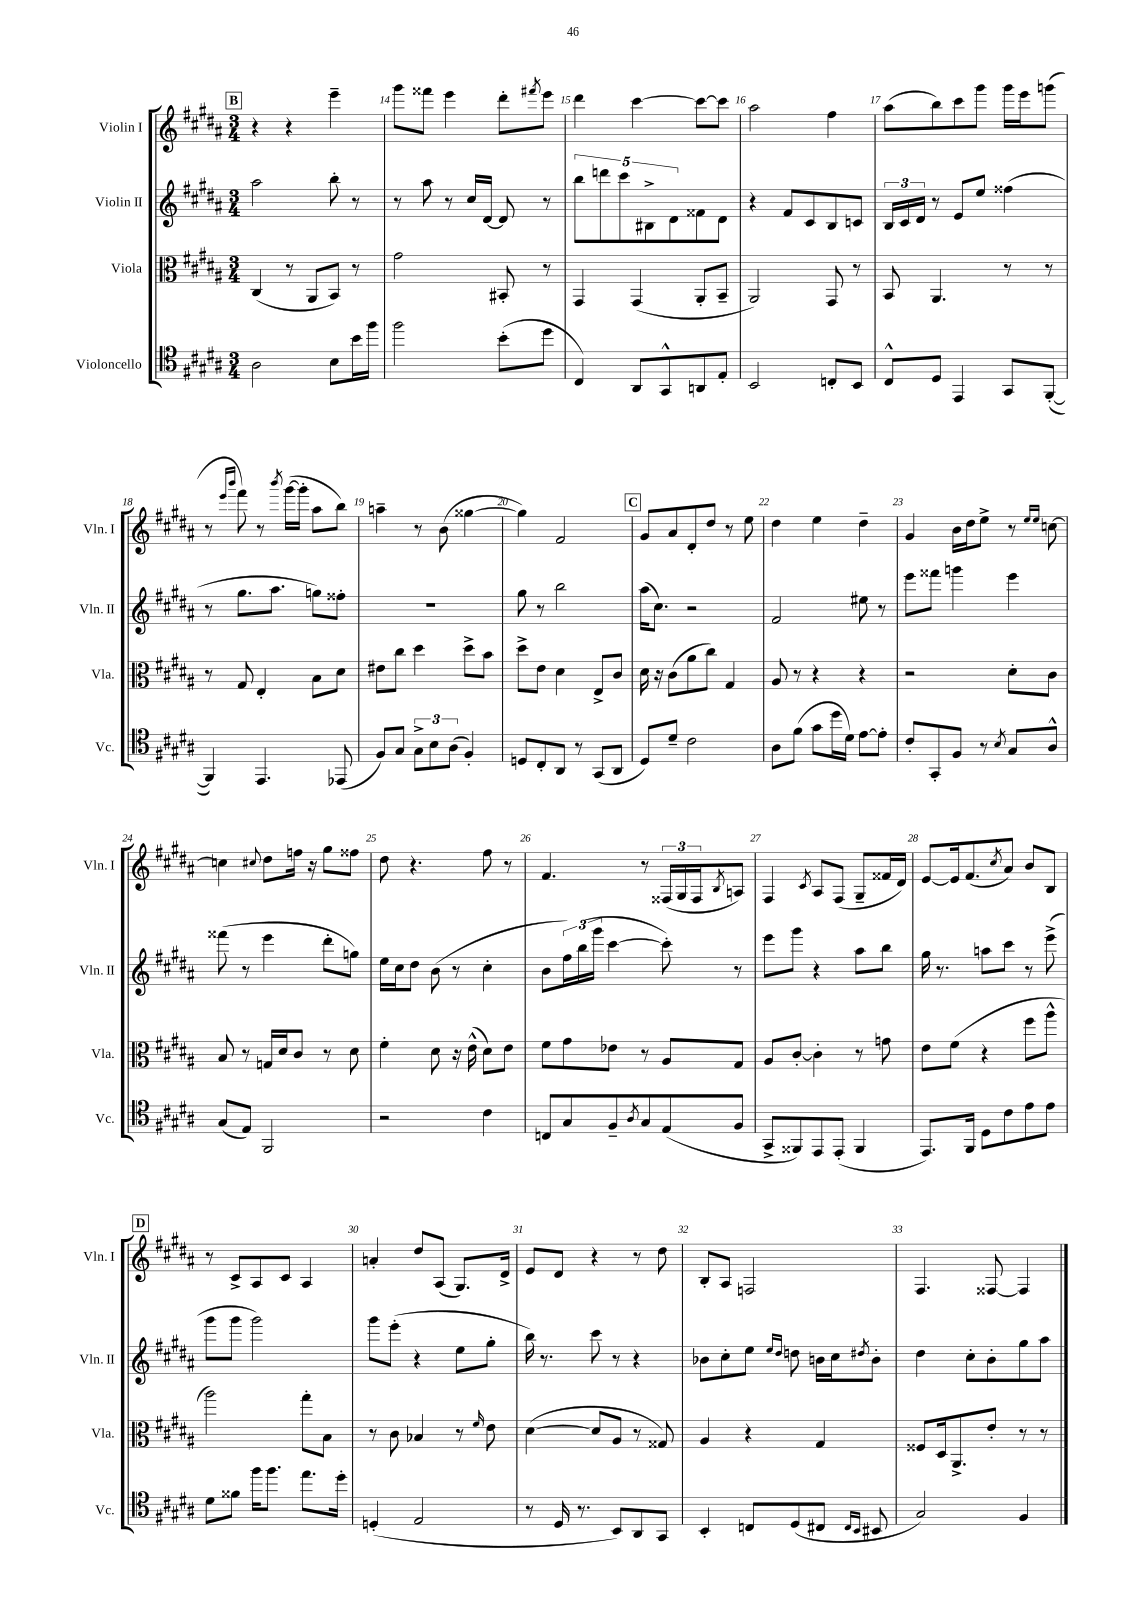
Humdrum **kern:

**kern	**kern	**kern	**kern
*staff4	*staff3	*staff2	*staff1
*clefC4	*clefC3	*clefG2	*clefG2
*k[f#c#g#d#a#]	*k[f#c#g#d#a#]	*k[f#c#g#d#a#]	*k[f#c#g#d#a#]
*M3/4	*M3/4	*M3/4	*M3/4
2A#	(4C#	2aa#	4r
.	8r	.	4r
.	8AA#	.	.
8B	8BB)	8bb'	4eee~
16b	8r	8r	.
16ff#	.	.	.
=	=	=	=
2ff#	2g#	8r	8ggg#
.	.	8aa#	8fff##
.	.	8r	4eee
.	.	16cc#	.
.	.	[16d#	.
(8b'	8BB#'	8d#]	8ddd#'
.	.	.	8qfff#
8dd#	8r	8r	8eee
=	=	=	=
4C#)	4GG#	10bb	4ddd#
.	.	10ddd	.
.	.	10ccc#	.
8AA#	(4GG#	.	[4ccc#
.	.	10B#^	.
8GG#^^	.	.	.
.	.	10d#	.
8AA	8AA#'	8f##	8ccc#_
8E'	8BB~	8d#	8ccc#]
=	=	=	=
2BB	2AA#)	4r	2aa#
.	.	8f#	.
.	.	8c#	.
8C'	8GG#	8B	4ff#
8BB	8r	8c	.
=	=	=	=
8C#^^	8BB	24B	(8aa#
.	.	24c#	.
.	.	24d#	.
8D#	4.AA#	8r	8bb)
4EE	.	8e	8ccc#
.	.	8ee	8ggg#
8GG#	8r	(4ff##	16ggg#
.	.	.	16eee
([8FF#'	8r	.	(8ggg
=	=	=	=
4FF#])	8r	8r	8r
.	.	.	16qqeee
.	.	.	16qqbbb
.	8G#	8.gg#	8fff#)
4.EE	4E'	.	8r
.	.	8.aa#	.
.	.	.	8qbbb
.	.	.	([16ggg#
.	.	.	16ggg#']
.	8B	8gg)	8aa#
(8EE-	8d#	8ff##'	8bb)
=	=	=	=
8F#)	8e#	2.r	4aa~
8G#	8cc#	.	.
12G#^	4dd#	.	8r
12B	.	.	.
.	.	.	(8b
(12A#	.	.	.
4F#')	8dd#^	.	[4gg##
.	8b	.	.
=	=	=	=
8D	8dd#^	8gg#	4gg##])
8C#'	8e	8r	.
8AA#	4d#	2bb	2f#
8r	.	.	.
(8GG#	8E^	.	.
8AA#	8c#	.	.
=	=	=	=
8D#)	16d#	(16aa#	8g#
.	16r	8.cc#)	.
8d#~	(8c#	.	8a#
2c#	8a#	2r	8d#'
.	8cc#)	.	8dd#
.	4G#	.	8r
.	.	.	8ee
=	=	=	=
8A#	8A#	2f#	4dd#
(8f#	8r	.	.
8g#	4r	.	4ee
16dd#	.	.	.
16d#)	.	.	.
[8e	4r	8ee#	4dd#~
8e']	.	8r	.
=	=	=	=
8c#'	2r	8eee	4g#
8GG#'	.	8fff##	.
8F#	.	4ggg	16b
.	.	.	16dd#
8r	.	.	8ee^
8qB	.	.	.
8G#	8d#'	4eee	8r
.	.	.	16qqee
.	.	.	16qqee
8A#^^	8c#	.	[8cc
=	=	=	=
(8G#	8B	(8fff##	4cc]
8E)	8r	8r	.
.	.	.	8qqcc#
2FF#	16G	4eee	8dd#
.	16d#	.	.
.	8c#	.	16ff
.	.	.	16r
.	8r	8ddd#'	8gg#
.	8d#	8gg)	8ff##
=	=	=	=
2r	4f#'	16ee	8dd#
.	.	16cc#	.
.	.	8dd#	4.r
.	8d#	(8b	.
.	16r	8r	.
.	(16e^^	.	.
4c#	8d#)	4cc#'	8ff#
.	8e	.	8r
=	=	=	=
8C	8f#	8b	4.f#
8G#	8g#	24ff#)	.
.	.	(24bb	.
.	.	24ggg#	.
8F#~	8e-	[4ccc#	.
8qA#	.	.	.
8G#	8r	.	8r
(8E	8A#	8ccc#'])	(24F##
.	.	.	24G#
.	.	.	24F##
.	.	.	8qB
8F#	8G#	8r	8A)
=	=	=	=
8GG#^	8A#	8eee	4F#
8FF##)	[8c#'	8ggg#	.
.	.	.	8qc#
8EE	4c#']	4r	8A#
(8EE'	.	.	(8F#
4FF##	8r	8aa#	8G#~
.	8g	8bb	16f##
.	.	.	16d#)
=	=	=	=
8.EE)	8e	16gg#	[8e
.	.	8.r	.
.	(8f#	.	16e]
16FF#	.	.	(8.f#
8D#	4r	8aa	.
.	.	.	8qcc#
8c#	.	8ccc#	8a#)
8e	8ff#	8r	8b
8e	8aa#^^	(8eee^	8B
=	=	=	=
8d#	2aa#)	8ggg#	8r
8f##	.	8ggg#	8c#^
16ff#	.	2ggg#)	8A#
8.ff#	.	.	.
.	.	.	8c#
8.ee	8gg#'	.	4A#
.	8B	.	.
16dd#'	.	.	.
=	=	=	=
(4D'	8r	8ggg#	4a'
.	8c#	(8eee'	.
2E	4B-	4r	8dd#
.	.	.	(8A#
.	8r	8ee	8.G#)
.	16qqf#	.	.
.	8e	8gg#'	.
.	.	.	16d#^
=	=	=	=
8r	([4d#	16bb)	8e
.	.	8.r	.
16D#	.	.	8d#
8.r	.	.	.
.	8d#]	8ccc#	4r
8BB)	8A#	8r	.
8AA#	8r	4r	8r
8GG#	8G##)	.	8dd#
=	=	=	=
4BB'	4A#	8b-	8B'
.	.	8cc#'	8A#
8C	4r	8ee	2F
.	.	16qqee	.
.	.	16qqdd#	.
(8D#	.	8dd	.
8C#	4G#	16b	.
.	.	16cc#	.
16qqC#	.	.	.
16qqBB	.	8qdd#	.
8BB#	.	8b'	.
=	=	=	=
2G#)	8F##	4dd#	4.F#
.	16D#	.	.
.	8.AA#^	.	.
.	.	8cc#'	.
.	8e'	8b'	[8F##
4F#	8r	8gg#	4F##]
.	8r	8aa#	.
==	==	==	==
*-	*-	*-	*-
